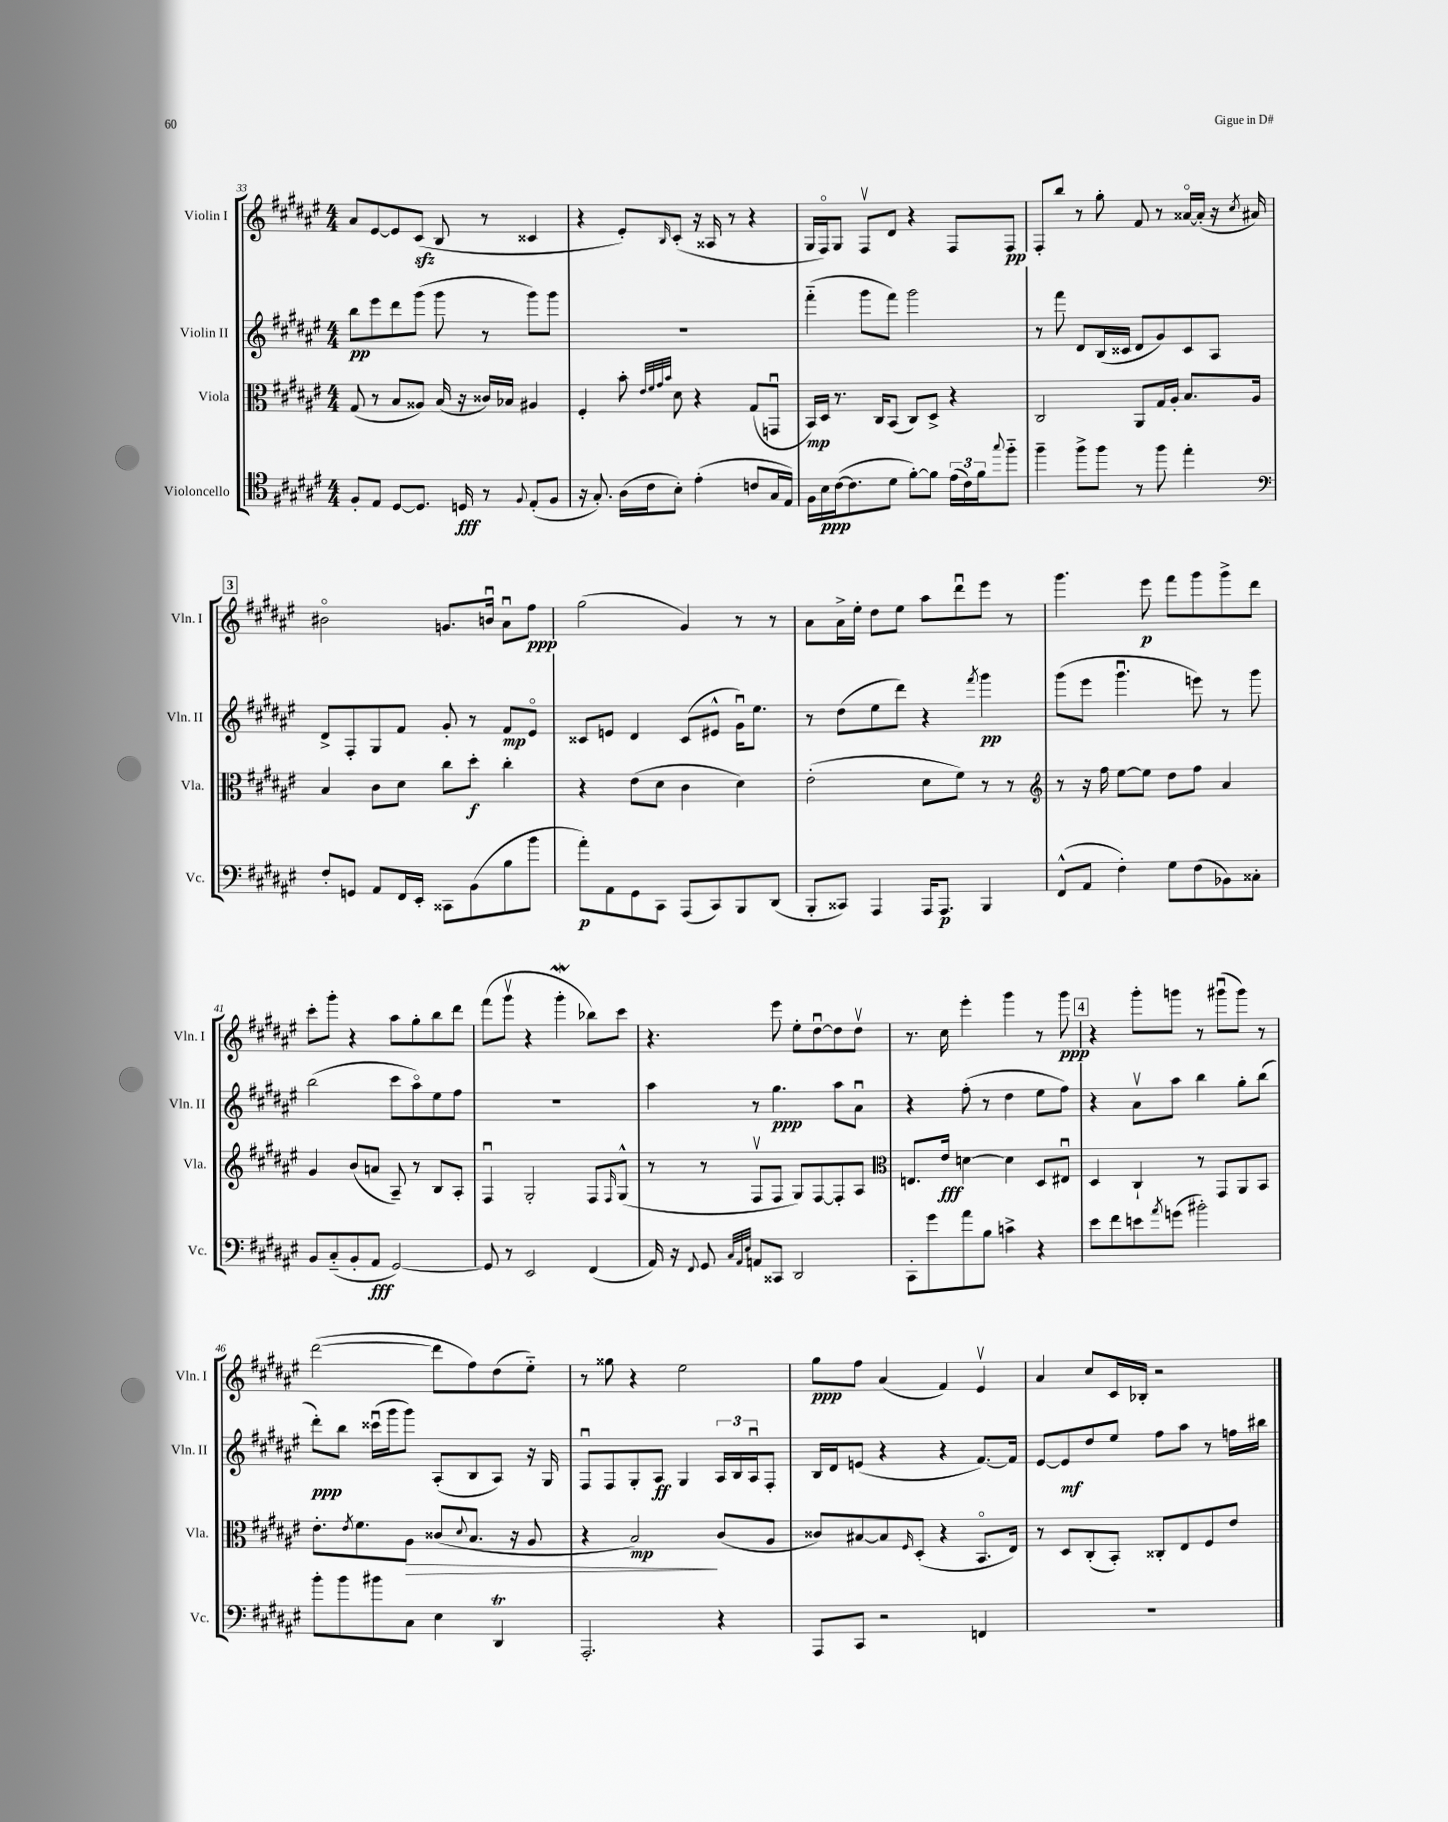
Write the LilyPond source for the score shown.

<<
\new StaffGroup <<
\new Staff = "s0" \with { instrumentName = "Violin I" shortInstrumentName = "Vln. I" } {
    \clef treble \key fis \major \numericTimeSignature \time 4/4
    ais'8 eis'8~ eis'8 cis'8\sfz( b8 r8 cisis'4 |
    r4 eis'8-.) \grace { b16 } cis'8-.( r16 aisis16 r8 r4 |
    gis16 fis16\flageolet) gis8 fis8\upbow dis'8 r4 fis8 fis8\pp |
    fis8-. b''8 r8 gis''8-. fis'8 r8 aisis'16~\flageolet aisis'16-.( r16 \acciaccatura { cis''8 } ais'16) |
    \mark \markup { \box "3" } bis'2\flageolet g'8. b'16\downbow ais'8\downbow fis''8\ppp |
    gis''2( gis'4) r8 r8 |
    ais'8 ais'16-> eis''16-. dis''8 eis''8 ais''8 dis'''8\downbow eis'''8 r8 |
    gis'''4. eis'''8\p fis'''8 gis'''8 gis'''8-> dis'''8 |
    cis'''8-. gis'''8-. r4 ais''8 gis''8-. b''8 dis'''8 |
    fis'''8( gis'''8\upbow r4 gis'''4-.\mordent bes''8) cis'''8 |
    r4. eis'''8 eis''8-. dis''8~\downbow dis''8 dis''8\upbow |
    r8. cis''16 eis'''4-. gis'''4 r8 gis'''8\ppp |
    \mark \markup { \box "4" } r4 gis'''8-. g'''8 r8 gis'''8\downbow( gis'''8) r8 |
    dis'''2~( dis'''8 fis''8) dis''8( eis''8-_) |
    r8 gisis''8 r4 eis''2 |
    gis''8\ppp fis''8 ais'4( fis'4) eis'4\upbow |
    ais'4 cis''8 cis'16 bes16-. r2 \bar "|." |
}
\new Staff = "s1" \with { instrumentName = "Violin II" shortInstrumentName = "Vln. II" } {
    \clef treble \key fis \major \numericTimeSignature \time 4/4
    b''8\pp eis'''8 dis'''8 gis'''8( gis'''8 r8 gis'''8) gis'''8 |
    R1 |
    fis'''4-_( gis'''8 fis'''8) gis'''2 |
    r8 fis'''8 dis'8 b16( cisis'16 dis'8 gis'8) cisis'8 ais8 |
    \mark \markup { \box "3" } dis'8-> fis8-. gis8 fis'8 gis'8-. r8 fis'8\mp eis'8\flageolet |
    cisis'8 e'8 dis'4 cisis'8( eis'8-^ gis'16\downbow) eis''8. |
    r8 dis''8( eis''8 dis'''8) r4 \acciaccatura { fis'''8 } gis'''4\pp |
    gis'''8( eis'''8 gis'''4.\downbow e'''8) r8 gis'''8 |
    b''2( cis'''8 ais''8\flageolet) eis''8 fis''8 |
    R1 |
    ais''4 r8 gis''4.\ppp ais''8 ais'8\downbow |
    r4 fis''8-.( r8 dis''4 eis''8 fis''8) |
    \mark \markup { \box "4" } r4 ais'8\upbow ais''8 b''4 gis''8-. b''8( |
    dis'''8-.\ppp) b''8 cisis'''16\downbow( gis'''16 gis'''8) ais8-.( b8 ais8) r16 gis16 |
    fis8\downbow fis8 gis8-. ais8\ff gis4 \tuplet 3/2 { ais16 b16 ais16\downbow } fis8-. |
    b16 dis'16 e'8( r4 r4 fis'8.~) fis'16 |
    eis'8~ eis'8\mf dis''8 eis''8 fis''8 ais''8 r8 f''16 bis''16 \bar "|." |
}
\new Staff = "s2" \with { instrumentName = "Viola" shortInstrumentName = "Vla." } {
    \clef alto \key fis \major \numericTimeSignature \time 4/4
    gis8( r8 b8 aisis8) b16( r16 cisis'16) bes16 ais4 |
    fis4-. b'8-. \grace { eis'32 fis'32 gis'32 b'32 } dis'8 r4 gis8( g,8\downbow |
    b,16\mp) dis16 r8. cis16 b,8( cis8) dis8-> r4 |
    cis2 ais,8 gis16 ais16-. b8. ais16 |
    \mark \markup { \box "3" } b4 cis'8 dis'8 cis''8 dis''8-.\f cis''4-. |
    r4 eis'8( dis'8 cis'4 dis'4) |
    eis'2-.( dis'8 fis'8) r8 r8 |
    \clef treble r8 r16 fis''16 eis''8~ eis''8 dis''8 fis''8 ais'4 |
    gis'4 b'8( a'8 ais8--) r8 b8 ais8-. |
    fis4\downbow gis2-. fis8 \grace { fis16 } gis8-^( |
    r8 r8 fis8\upbow fis8 gis8) fis8~ fis8-. ais8 |
    \clef alto e8. eis'16\fff d'4~ d'4 dis8 eis8\downbow |
    \mark \markup { \box "4" } dis4 cis4-! r8 gis,8 ais,8 b,8 |
    eis'8.-. \acciaccatura { eis'8 } fis'8. ais8\> cisis'8( \appoggiatura { dis'8 } b8. r16 ais8 |
    r4 b2\mp\!) cis'8( ais8 |
    cisis'8) bis8~ bis8 \grace { fis16 } dis8-.( r4 b,8.\flageolet eis16) |
    r8 dis8 cis8-.( b,8-.) cisis8-. eis8 fis8 eis'8 \bar "|." |
}
\new Staff = "s3" \with { instrumentName = "Violoncello" shortInstrumentName = "Vc." } {
    \clef tenor \key fis \major \numericTimeSignature \time 4/4
    fis8-. eis8 dis8~ dis8. d16\fff r8 \appoggiatura { fis8 } eis8-.( fis8 |
    r16 gis8.-.) ais16( cis'16 b8-.) eis'4-.( c'8 gis16 eis16) |
    fis16 b16\ppp cis'16~( cis'8. dis'8 fis'8~-.) fis'8 \tuplet 3/2 { eis'16( cis'16) fis'16 } \appoggiatura { gis''8 } fis''8-_ |
    fis''4-- fis''8-> fis''8 r8 fis''8 eis''4-. |
    \mark \markup { \box "3" } \clef bass fis8-. g,8 ais,8 fis,16 eis,16-. cisis,8 b,8( b8 b'8 |
    ais'8-.\p) ais,8 gis,8 cis,8 ais,,8( cis,8) b,,8 dis,8( |
    b,,8-. cisis,8) ais,,4 ais,,16 ais,,8.\p b,,4 |
    fis,8-^( ais,8 fis4-.) gis8 fis8( bes,8) cisis8-. |
    b,8 cis8-_( b,8-. ais,8\fff gis,2~) |
    gis,8 r8 eis,2 fis,4( |
    ais,16) r16 \appoggiatura { fis,8 } gis,8 \grace { cis32 ais,32 eis32 } a,8 cisis,8 dis,2 |
    cis,8-. gis'8 ais'8 b8 c'4-> r4 |
    \mark \markup { \box "4" } eis'8 fis'8 e'8 \acciaccatura { ais'8 } g'8( bis'2-.) |
    b'8-. b'8 bis'8 cis8 eis4 dis,4\trill |
    ais,,2.-. r4 |
    ais,,8 cis,8 r2 f,4 |
    R1 \bar "|." |
}
>>
>>
\layout { \context { \Score currentBarNumber = #33 } }
